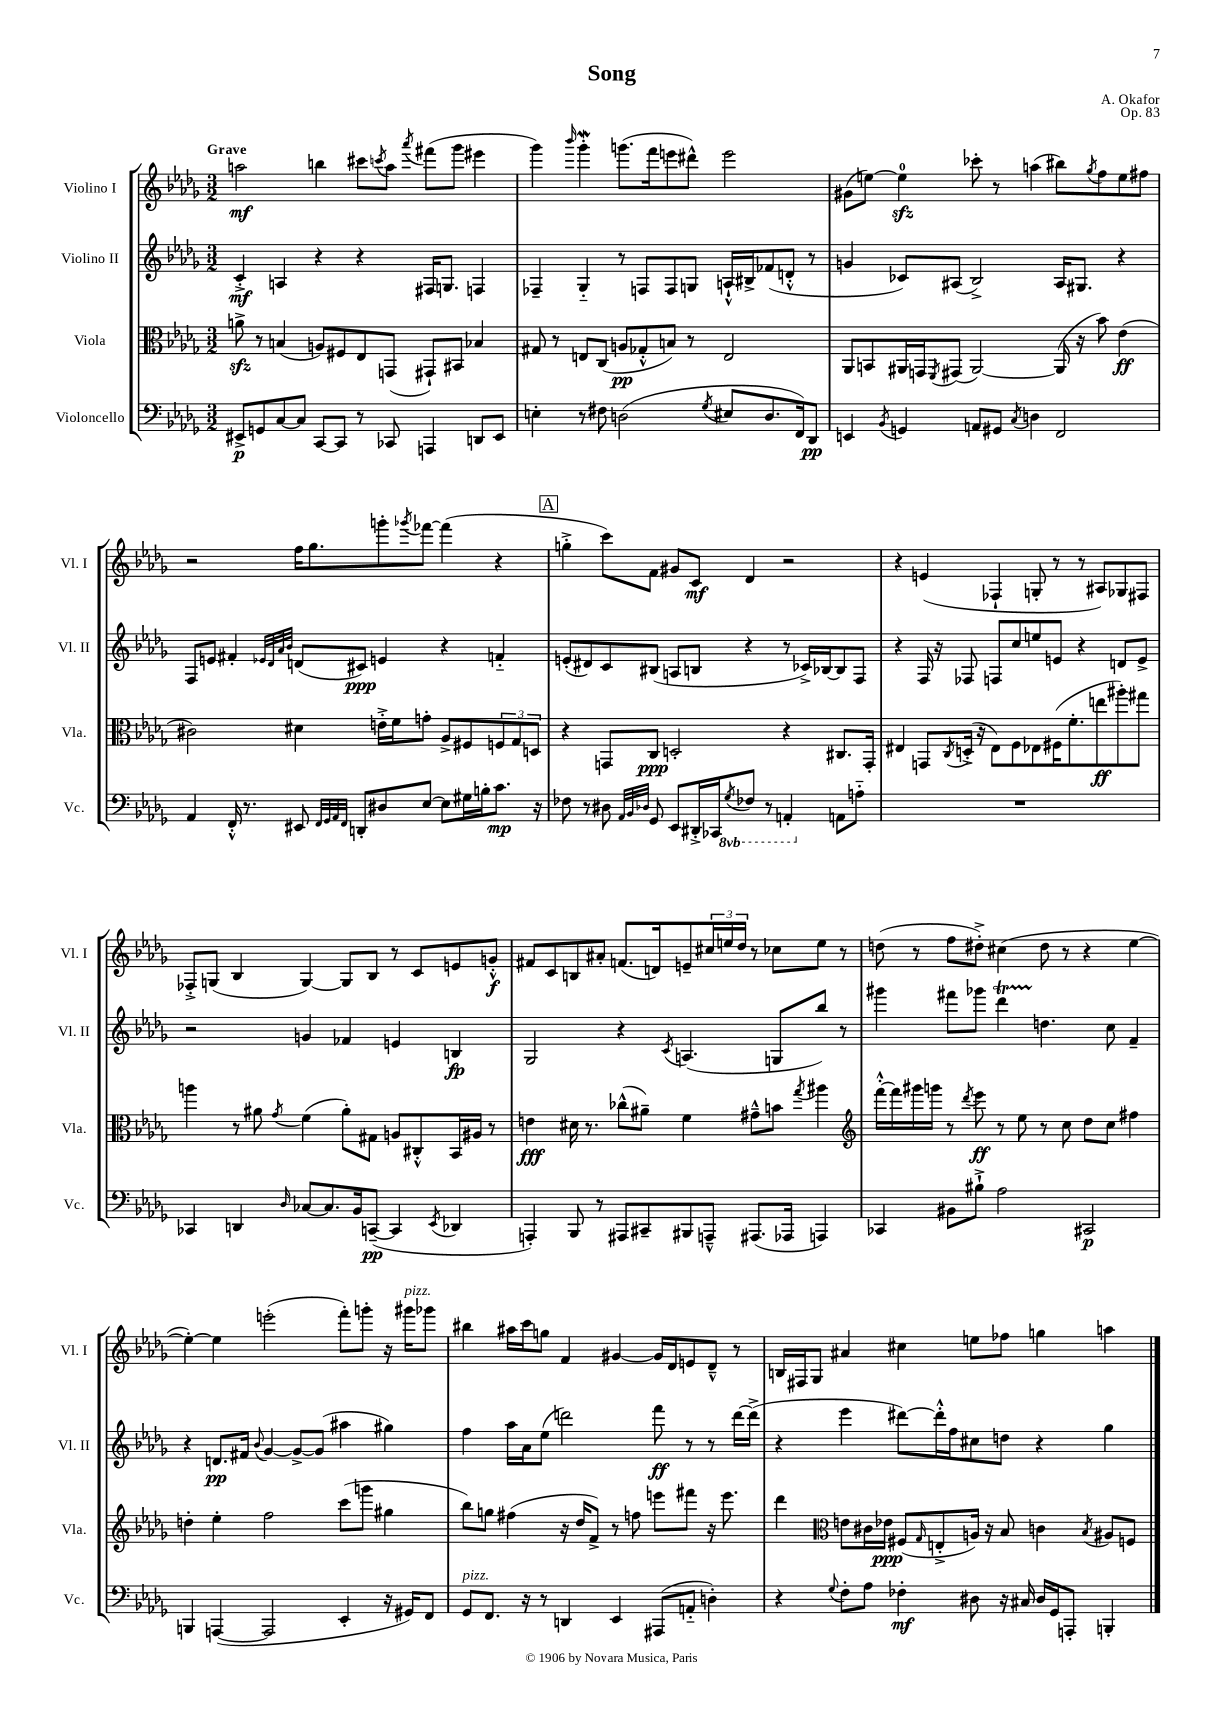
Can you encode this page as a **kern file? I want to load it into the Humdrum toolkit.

**kern	**kern	**kern	**kern
*staff4	*staff3	*staff2	*staff1
*clefF4	*clefC3	*clefG2	*clefG2
*k[b-e-a-d-g-]	*k[b-e-a-d-g-]	*k[b-e-a-d-g-]	*k[b-e-a-d-g-]
*M3/2	*M3/2	*M3/2	*M3/2
8EE#^	8a^	4c'^	2aa
8GG	8r	.	.
[8C	(4B	4A	.
8C]	.	.	.
[8CC	8A)	4r	4bb
8CC]	8F#	.	.
8r	8E-	4r	8ccc#
.	.	.	8qccc
8CC-	(8GG	.	8aa
.	.	.	8qaaa-
4AAA	8GG#`)	16F#	(8fff#
.	.	8.G	.
.	8BB#	.	8ggg-
8DD	4B-	4F	4eee#
8EE#	.	.	.
=	=	=	=
4E'	8G#	4F-~	4ggg-)
.	8r	.	.
.	.	.	16qqbbb-
8r	8E	4G-'~	4ggg-'
8F#	(8C	.	.
(2D	8A	8r	(8.ggg
.	8G-'^^	8F	.
.	.	.	16fff
.	8B)	8F	8eee
.	8r	8G	8ddd#^^)
8qG-	.	.	.
8E#	2E	16A`^^	2eee
.	.	16B#^	.
8.D	.	(8f-	.
.	.	8d'^^	.
16FF)	.	.	.
8DD-	.	8r	.
=	=	=	=
4EE	8AA-	4g	(8g#
.	8BB	.	[8ee)
8qBB-	.	.	.
4GG	16AA#	8c-)	4ee]
.	16GG	.	.
.	8qFF	.	.
.	(8GG#	(8A#	.
8AA	[2AA#)	2B-^)	8ccc-'
8GG#	.	.	8r
8qC	.	.	.
4D	.	.	(4aa
2FF	(16AA#]	16A#	8bb#)
.	16r	8.G#	.
.	.	.	8qgg-
.	8b-)	.	8ff
.	(4e-	4r	8ee
.	.	.	8ff#
=	=	=	=
4AA-	2c#)	8F	2r
.	.	8e	.
16FF'^^	.	4f#'	.
8.r	.	.	.
.	.	32qqe-	.
.	.	32qqd-	.
.	.	32qqa-	.
.	.	32qqb-	.
8EE#	4d#	(8d	16ff
.	.	.	8.gg-
32qqFF	.	.	.
32qqGG-	.	.	.
32qqAA-	.	.	.
32qqFF	.	.	.
8DD'	.	8c#)	.
8D#	16e'^	4e	8ggg'
.	16f	.	.
.	.	.	8qggg-
[8E-	8g'	.	[8fff-
8E-]	8A-^	4r	(4fff-]
16G#	8F#	.	.
16B'	.	.	.
8.c	12F	4f'~	4r
.	12G-	.	.
.	12D	.	.
16r	.	.	.
=	=	=	=
8F-	4r	(8e'	4gg'^
8r	.	8d#)	.
8D#	8GG	8c	8ccc)
32qqAA-	.	.	.
32qqBB-	.	.	.
32qqD-	.	.	.
8GG-	8C	(8B#	8f
8EE-	2D'	8A	8g#
16DD#'^	.	8B	8c
16CC-	.	.	.
8qGG-	.	.	.
8FF-	.	4r	4d-
8r	.	.	.
4AAA'	4r	8r	2r
.	.	16c-^)	.
.	.	[16B-	.
8AA	8.C#	8B-]	.
8A'~	.	8F	.
.	16GG'	.	.
=	=	=	=
1.r	4E#	4r	4r
.	8GG	16F	(4e
.	.	16r	.
.	8qC	.	.
.	(16D'^	8F-	.
.	16r	.	.
.	8E#)	8F	4F-`
.	8F	8cc	.
.	8E-	8ee	8G'
.	(16F#	8e	8r
.	8.f'	.	.
.	.	4r	8r
.	8ee	.	8A#)
.	8aa#')	8d	8G-
.	8gg#	8e^	8F#
=	=	=	=
4CC-	4aa	2r	8F-'^
.	.	.	(8G
4DD	8r	.	4B-
.	8a#	.	.
16qqD-	8qg-	.	.
[8C-	(4f	4g	[4G)
8.C-]	.	.	.
.	8a#')	4f-	8G]
16BB-	.	.	.
([8CC~	8G#	.	8B-
4CC]	8A	4e	8r
.	8C#'^^	.	8c
8qEE-	.	.	.
4DD-	16BB-	4B	8e
.	16A#	.	.
.	8r	.	8g'^^
=	=	=	=
4AAA')	4e	2G-	8f#
.	.	.	8c
8BBB-	16d#	.	8B
.	8.r	.	.
8r	.	.	8a#'
8AAA#	(8cc-^^	4r	(8.f
8CC#~	8a#~)	.	.
.	.	.	16d)
.	.	8qc	.
8BBB#	4f	(4.A	8e~
8AAA~^^	.	.	24cc#
.	.	.	24ee
.	.	.	24dd-
(8.AAA#	8g#~^^	.	8r
.	8b	8G	8cc-
16AAA-	.	.	.
.	8qgg-	.	.
4AAA)	4aa#	8bb-)	8ee
.	.	8r	8r
=	=	=	=
*	*clefG2	*	*
4CC-	[16fff'^^	4ggg#	(8dd
.	16fff]	.	.
.	16ggg#	.	8r
.	16ggg	.	.
8BB#	8r	8fff#	8ff
.	8qddd-	.	.
8B#`^	8eee-	8ggg-	8dd#'^)
2A-	8r	4ddd-	(4cc#
.	8ee-	.	.
.	8r	4.dd	8dd#
.	8cc	.	8r
2CC#	8dd-	.	4r
.	8cc	8cc	.
.	4ff#	4f~	[4ee-
=	=	=	=
4BBB	4dd'	4r	4ee-'_)
([4AAA	4ee-'	8.d	4ee-]
.	.	16f#	.
.	.	8qqb-	.
2AAA]	2ff	[4g-	(2eee'
.	.	8g-^_	.
.	.	(8g-]	.
4EE-'	(8ccc	4aa#	8fff')
.	8ggg	.	8ggg'
16r	4gg#	4gg#)	16r
16GG#)	.	.	16ggg#
8FF	.	.	8ggg-
=	=	=	=
8GG-	8bb-)	4ff	4bb#
8.FF	8gg	.	.
.	(4ff#	16aa-	16aa#
16r	.	16a-	16ccc
8r	.	(8ee-	8gg
4DD	16r	2ddd)	4f
.	16dd-	.	.
.	8f^)	.	.
4EE-	8r	.	[4g#
.	8ff	.	.
(8AAA#	8eee	8fff	16g#]
.	.	.	16d-
8AA'~	8fff#	8r	8e
4D')	16r	8r	8d-~^^
.	8.eee	.	.
.	.	[16ddd	8r
.	.	(16ddd^]	.
=	=	=	=
4r	4ddd-	4r	16B
.	.	.	16F#
.	.	.	8G-
*	*clefC3	*	*
8qqG-	.	.	.
8F'	8e	4eee-	4a#
8A-	16c#	.	.
.	16e-	.	.
4F-'	(8F#	[8ddd#)	4cc#
.	16qqG-	.	.
.	8E'^	16ddd#'^^]	.
.	.	16ff	.
8D#	16A)	8cc#	8ee
.	16r	.	.
16r	8B-	8dd	8ff-
16C#	.	.	.
16D#	4c	4r	4gg
16GG-	.	.	.
8AAA'	.	.	.
.	8qB-	.	.
4BBB'	8A#	4gg-	4aa
.	8F	.	.
==	==	==	==
*-	*-	*-	*-
